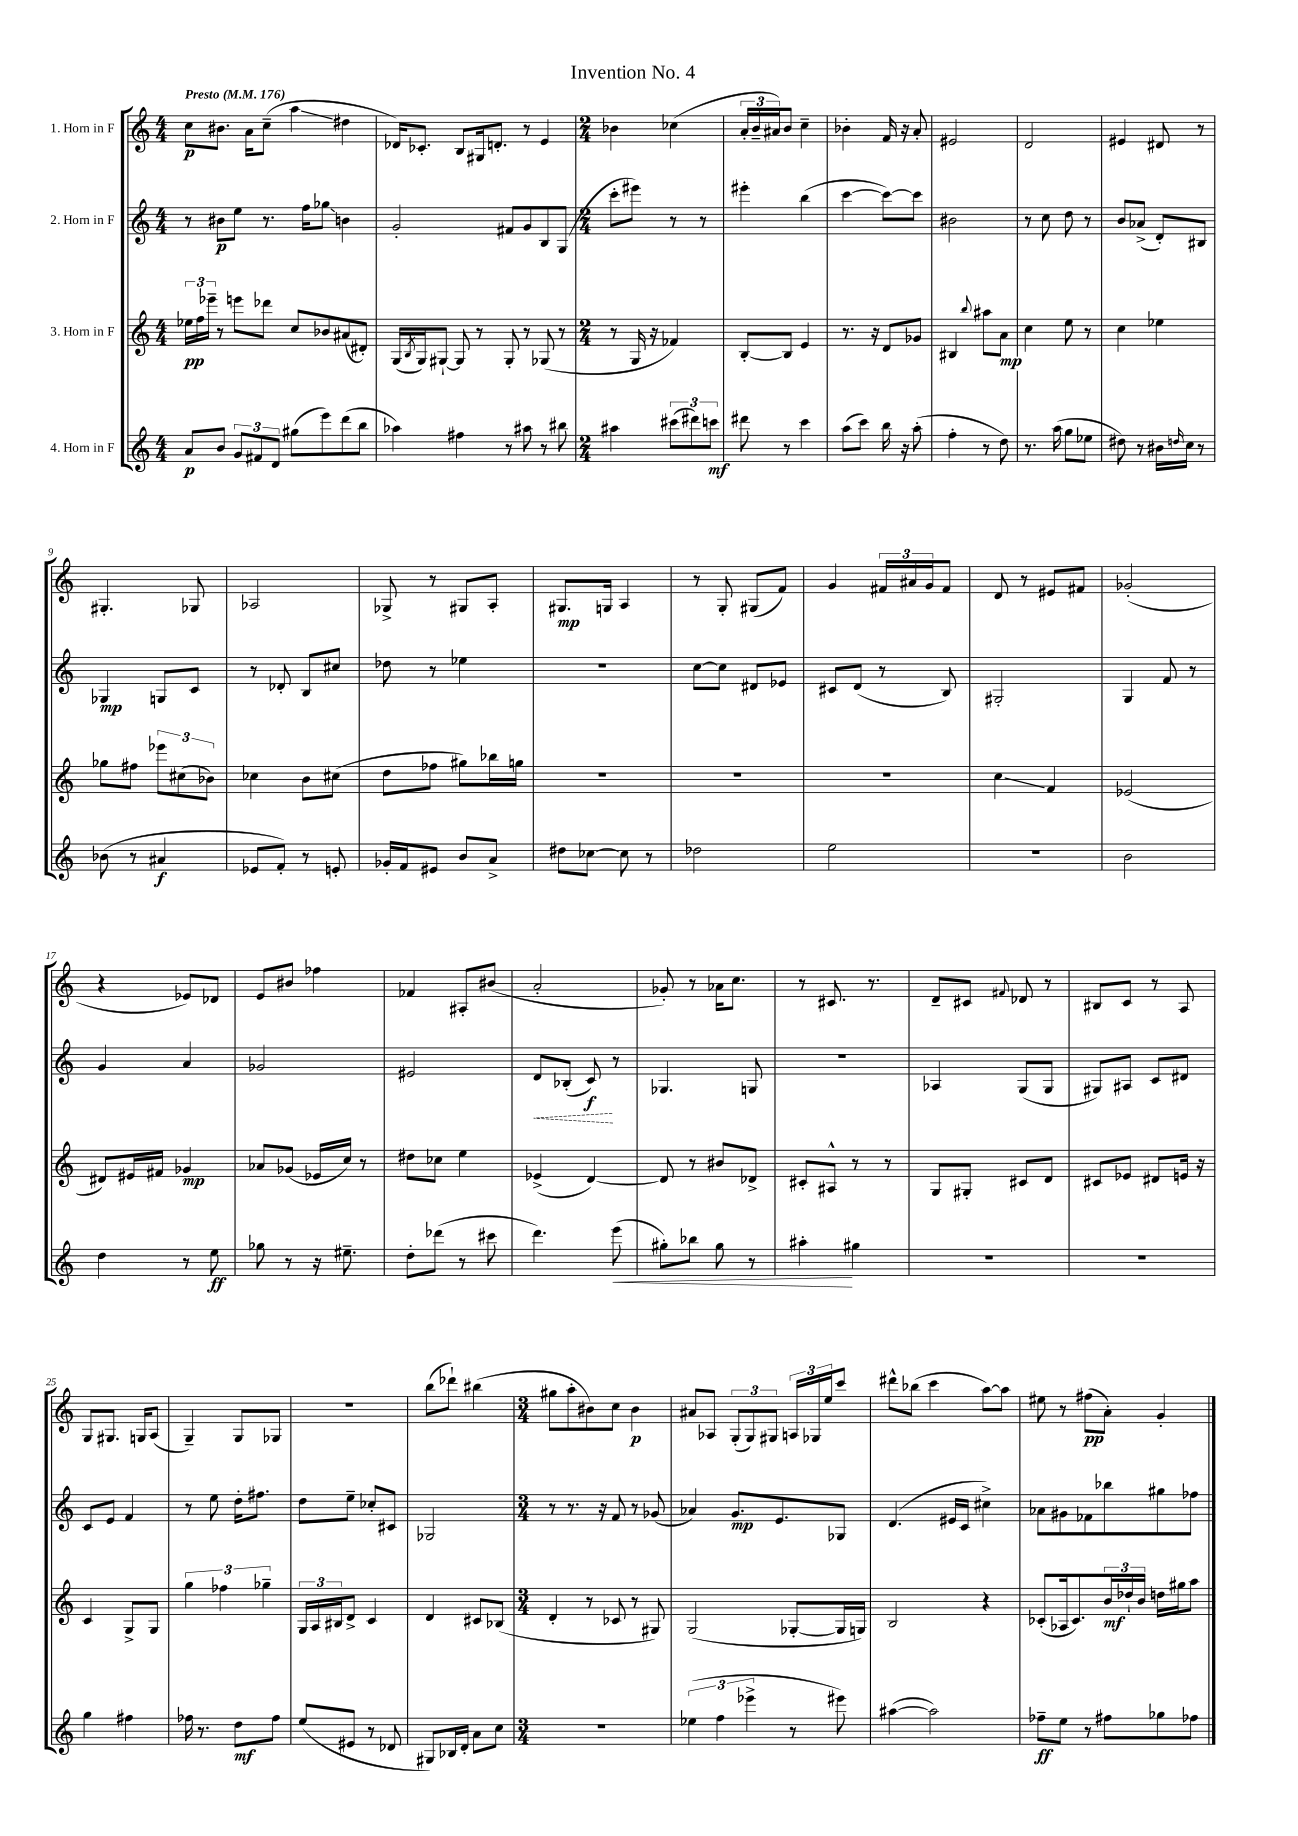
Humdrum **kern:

**kern	**kern	**kern	**kern
*staff4	*staff3	*staff2	*staff1
*clefG2	*clefG2	*clefG2	*clefG2
*k[]	*k[]	*k[]	*k[]
*M4/4	*M4/4	*M4/4	*M4/4
*MM176	*MM176	*MM176	*MM176
8a/L	24ee-\LL	8r	8cc\L
.	24ff\	.	.
.	24eee-~\JJ	.	.
8b/J	8r	8b#\L	8.b#\J
12g/L	8eee\L	8ee\J	.
.	.	.	16a\LK
12f#/	.	.	.
.	8ddd-\J	8.r	(8cc~\J
12d/J	.	.	.
(8gg#\L	8cc/L	.	4aa\
.	.	16ff\LK	.
8eee\)	8b-/	8gg-\J	.
(8ddd\	(8a#/	4b\	4dd#\
8bb\J	8d#'/J)	.	.
=	=	=	=
4aa-\)	(16G/LL	2g'/	16d-/LK)
.	8qB/	.	.
.	16G/J)	.	8.c-'/J
.	[8G#`/J	.	.
4ff#\	8G#/]	.	8B/L
.	8r	.	16G#/k
.	.	.	8.d'/J
8r	8G#'/	8f#/L	.
8aa#\	8r	8g/	8r
8r	(8G-/	8B/	4e/
8bb#\	8r	(8G/J	.
=	=	=	=
*M2/4	*M2/4	*M2/4	*M2/4
4aa#\	8r	8ccc'\L	4b-\
.	16G/	8eee#\J)	.
.	16r	.	.
(12ccc#\L	4f-/)	8r	(4cc-\
12ddd#\)	.	.	.
.	.	8r	.
12ccc\J	.	.	.
=	=	=	=
8ddd#\	[8B'/L	4eee#'\	24a'/LL
.	.	.	24b~/
.	.	.	24a#/J)
8r	8B/]J	.	8b/J
4ccc\	4e/	(4bb\	4cc~\
=	=	=	=
(8aa\L	8.r	[4ccc\	4b-'\
8ccc\J)	.	.	.
.	16r	.	.
16bb\	8d/L	8ccc\_L)	16f/
16r	.	.	16r
(8aa'\	8g-/J	8ccc\]J	8a'/
=	=	=	=
4ff'\	4B#/	2b#\	2e#/
.	8qqbb/	.	.
8r	8aa#\L	.	.
8dd\)	8a\J	.	.
=	=	=	=
8.r	4cc\	8r	2d/
.	.	8cc\	.
(16aa\	.	.	.
8gg\L	8ee\	8dd\	.
8ee-\J	8r	8r	.
=	=	=	=
8dd#\)	4cc\	8b/L	4e#/
8r	.	(8a-^/J	.
16b#\LL	4ee-\	8d'/L)	8d#/
16qqdd/	.	.	.
16cc\JJ	.	.	.
8r	.	8B#/J	8r
=	=	=	=
(8b-\	8gg-\L	4G-/	4.G#'/
8r	8ff#\J	.	.
4a#/	12eee-\L	8G/L	.
.	(12cc#\	.	.
.	.	8c/J	8G-/
.	12b-\J)	.	.
=	=	=	=
8e-/L	4cc-\	8r	2A-/
8f'/J)	.	8d-'/	.
8r	8b\L	8B/L	.
8e'/	(8cc#\J	8cc#/J	.
=	=	=	=
16g-'/LL	8dd\L	8dd-\	8G-^/
16f/J	.	.	.
8e#/J	8ff-\J	8r	8r
8b/L	8gg#\L)	4ee-\	8G#/L
8a^/J	16bb-\L	.	8A'/J
.	16gg\JJ	.	.
=	=	=	=
8dd#\L	2r	2r	8.G#/L
[8cc-\J	.	.	.
.	.	.	16G/Jk
8cc-\]	.	.	4A/
8r	.	.	.
=	=	=	=
2dd-\	2r	[8cc\L	8r
.	.	8cc\]J	8G'/
.	.	8d#/L	(8G#/L
.	.	8e-/J	8f/J)
=	=	=	=
2ee\	2r	8c#/L	4g/
.	.	(8d/J	.
.	.	8r	24f#/LL
.	.	.	24a#/
.	.	.	24g/J
.	.	8B/)	8f#/J
=	=	=	=
2r	4cc\	2G#'/	8d/
.	.	.	8r
.	4f/	.	8e#/L
.	.	.	8f#/J
=	=	=	=
2b\	(2e-/	4G/	(2g-'/
.	.	8f/	.
.	.	8r	.
=	=	=	=
4dd\	8d#/L)	4g/	4r
.	16e#/L	.	.
.	16f#/JJ	.	.
8r	4g-/	4a/	8e-/L)
8ee\	.	.	8d-/J
=	=	=	=
8gg-\	8a-/L	2g-/	8e/L
8r	(8g-/J	.	8b#/J
16r	16e-/LL	.	4ff-\
8.ee#~\	16cc/JJ)	.	.
.	8r	.	.
=	=	=	=
8dd'\L	8dd#\L	2e#/	4f-/
(8ddd-\J	8cc-\J	.	.
8r	4ee\	.	8A#'/L
8ccc#\	.	.	(8b#/J
=	=	=	=
4.ddd\)	(4e-^/	8d/L	2a'/
.	.	(8B-'/J	.
.	[4d/)	8c/)	.
(8eee\	.	8r	.
=	=	=	=
8gg#'\L)	8d/]	4.G-/	8g-'/)
8bb-\J	8r	.	8r
8gg#\	8b#/L	.	16a-\LK
.	.	.	8.cc\J
8r	8d-^/J	8G/	.
=	=	=	=
4aa#'\	8c#'/L	2r	8r
.	8A#^^/J	.	8.c#/
4gg#\	8r	.	.
.	.	.	8.r
.	8r	.	.
=	=	=	=
2r	8G/L	4A-/	8d~/L
.	8G#'/J	.	8c#/J
.	.	.	8qqf#/
.	8c#/L	(8G/L	8d-/
.	8d/J	8G/J	8r
=	=	=	=
2r	8c#/L	8G#/L)	8B#/L
.	8e-/J	8A#/J	8c/J
.	8d#/L	8c/L	8r
.	16e/Jk	8d#/J	8A/
.	16r	.	.
=	=	=	=
4gg\	4c/	8c/L	8G/L
.	.	8e/J	8.G#/J
4ff#\	8G^/L	4f/	.
.	.	.	16G/LK
.	8G/J	.	(8A/J
=	=	=	=
16ff-\	6gg\	8r	4G~/)
8.r	.	.	.
.	.	8ee\	.
.	6ff-\	.	.
8dd\L	.	16dd'\LK	8G/L
.	.	8.ff#\J	.
.	6gg-~\	.	.
8ff-\J	.	.	8G-/J
=	=	=	=
(8ee/L	24G/LL	8dd\L	2r
.	24A/	.	.
.	24B#/J	.	.
8e#/J	8d^/J	8ee~\J	.
8r	4c/	8cc-'/L	.
8d-/	.	8c#/J	.
=	=	=	=
8G#/L)	4d/	2G-/	(8bb\L
16B-/L	.	.	8ddd-`\J)
16d'/JJ	.	.	.
8a\L	8c#/L	.	(4bb#\
8cc\J	(8B-/J	.	.
=	=	=	=
*M3/4	*M3/4	*M3/4	*M3/4
2.r	4d'/	8r	8gg#\L
.	.	8.r	8aa'\
.	8r	.	8b#\)
.	.	16r	.
.	8c-/	8f/	8cc\J
.	8r	8r	4b#\
.	8G#/)	(8g-/	.
=	=	=	=
(6ee-\	(2G/	4a-/)	8a#/L
.	.	.	8A-/J
6ff\	.	.	.
.	.	8.g/L	(12G'/L
6eee-^\	.	.	12G/)
.	.	.	12G#/J
.	.	8.e/	.
8r	[8G-'/L	.	24A/LL
.	.	.	24G-/
.	.	.	24ee/J
8eee#\)	16G-/]L	8G-/J	8ccc/J
.	16G/JJ)	.	.
=	=	=	=
([4aa#\	2B/	(4.d/	8ddd#^^\L
.	.	.	(8bb-\J
2aa#\])	.	.	4ccc\
.	.	16e#/LL	.
.	.	16c/JJ	.
.	4r	4cc#^\)	[8aa\L)
.	.	.	8aa\]J
=	=	=	=
8ff-~\L	(8c-'/L	8a-\L	8ee#\
8ee\J	16A-/k	8g#\	8r
.	8.c-/)	.	.
8r	.	8f-\	(8ff#\L
8ff#\L	24b/L	8bb-\	8a'\J)
.	24dd-`/	.	.
.	24b/JJ	.	.
8gg-\	16dd\LL	8gg#\	4g'/
.	16gg#\J	.	.
8ff-\J	8aa\J	8ff-\J	.
==	==	==	==
*-	*-	*-	*-
